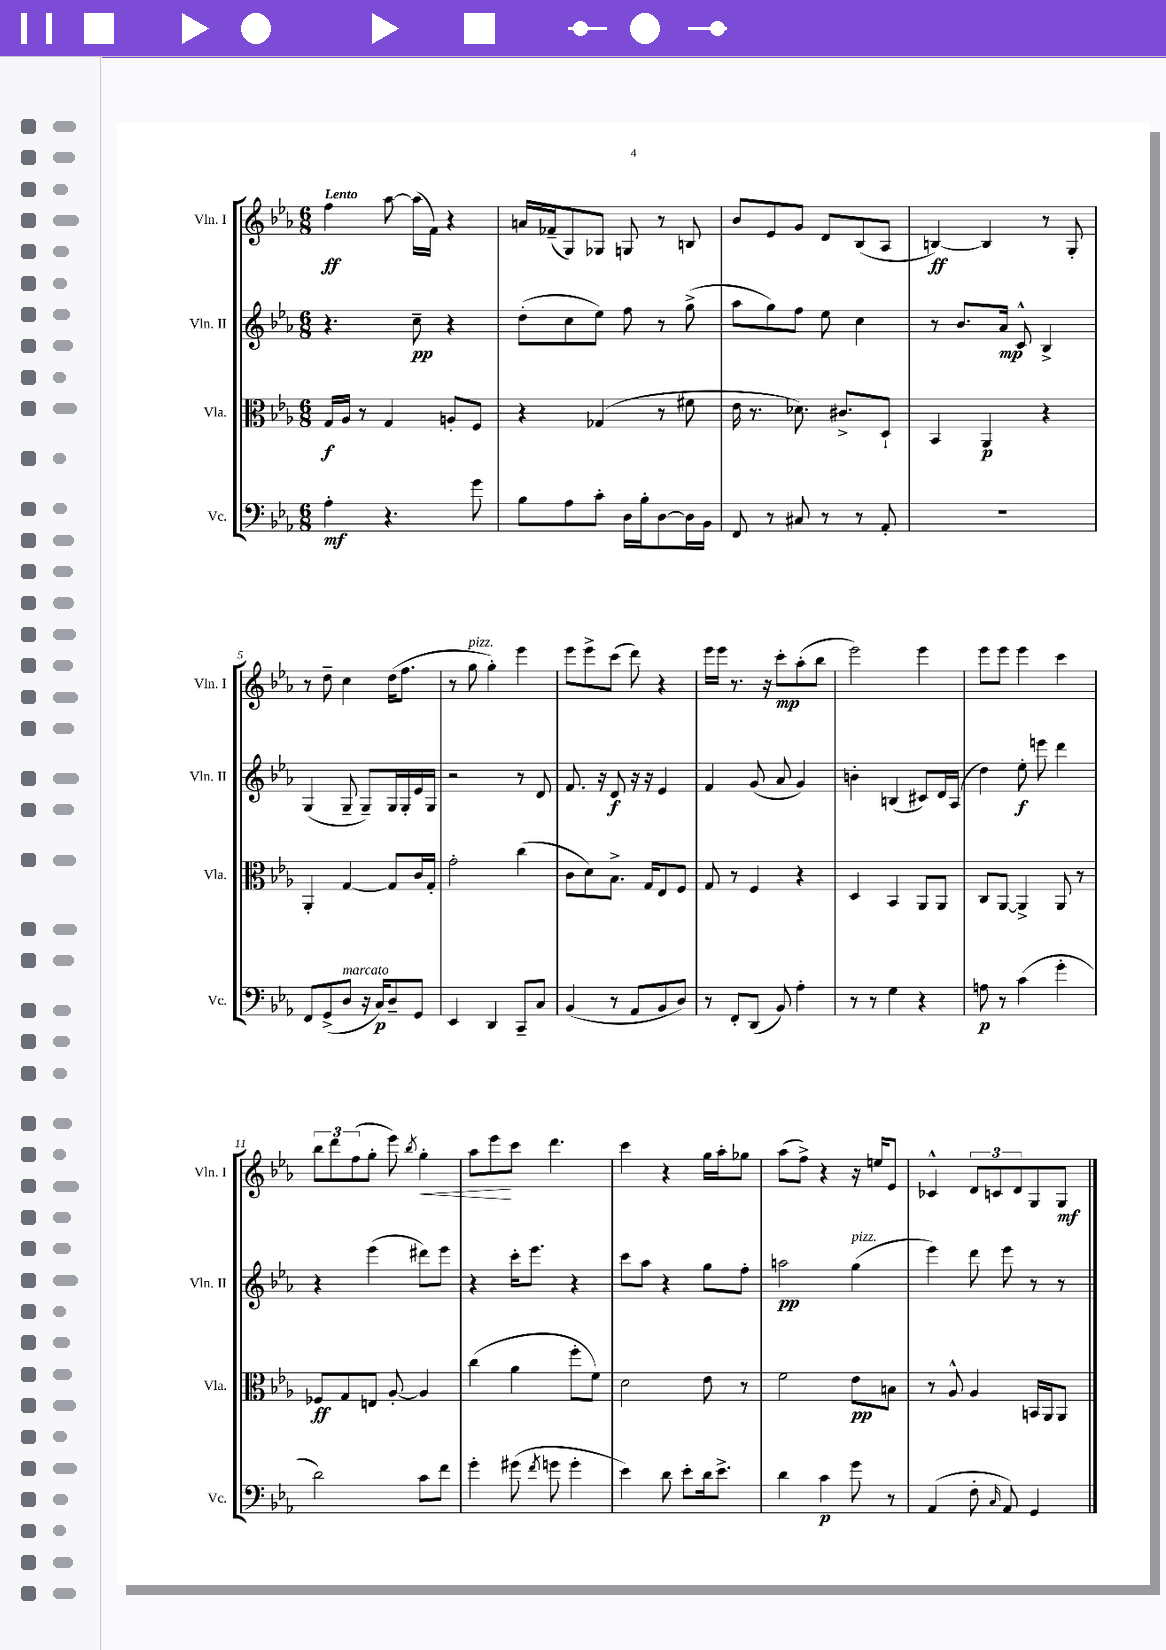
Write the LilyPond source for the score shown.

<<
\new StaffGroup <<
\new Staff = "s0" \with { instrumentName = "Vln. I" shortInstrumentName = "Vln. I" } {
    \clef treble \key ees \major \numericTimeSignature \time 6/8 \tempo "Lento"
    f''4\ff aes''8~ aes''16( f'16) r4 |
    a'16 fes'16--( g8) ges8 g8 r8 b8 |
    bes'8 ees'8 g'8 d'8 bes8( aes8 |
    b4~\ff) b4 r8 g8-. |
    r8 d''8-- c''4 d''16( f''8. |
    r8 g''8^\markup { \italic "pizz." } g''4-.) ees'''4 |
    ees'''8 ees'''8-> c'''8( d'''8) r4 |
    ees'''16 ees'''16 r8. r16 c'''8-.\mp aes''8-.( bes''8 |
    ees'''2) ees'''4 |
    ees'''8 ees'''8 ees'''4 c'''4 |
    \tuplet 3/2 { bes''8 d'''8 f''8( } g''8-. ees'''8) \acciaccatura { bes''8 } g''4-.\< |
    aes''8 ees'''8\! c'''8 d'''4. |
    c'''4 r4 g''16 aes''16-. ges''8 |
    aes''8( f''8->) r4 r16 e''16 ees'8 |
    ces'4-^ \tuplet 3/2 { d'8 c'8 d'8 } g8 g8\mf \bar "|." |
}
\new Staff = "s1" \with { instrumentName = "Vln. II" shortInstrumentName = "Vln. II" } {
    \clef treble \key ees \major \numericTimeSignature \time 6/8
    r4. c''8--\pp r4 |
    d''8-.( c''8 ees''8) f''8 r8 g''8->( |
    aes''8 g''8) f''8 ees''8 c''4 |
    r8 bes'8. aes'16\mp c'8-^ bes4-> |
    g4( g8-- g8--) g16 g16-. ees'16 g16 |
    r2 r8 d'8 |
    f'8. r16 d'8\f r16 r16 ees'4 |
    f'4 g'8( aes'8 g'4) |
    b'4-. b4( cis'8) d'16 aes16( |
    d''4) ees''8-.\f e'''8 d'''4 |
    r4 ees'''4( dis'''8) ees'''8 |
    r4 c'''16-. ees'''8. r4 |
    c'''8 aes''8 r4 g''8 f''8-. |
    a''2\pp g''4^\markup { \italic "pizz." }( |
    ees'''4) d'''8 ees'''8 r8 r8 \bar "|." |
}
\new Staff = "s2" \with { instrumentName = "Vla." shortInstrumentName = "Vla." } {
    \clef alto \key ees \major \numericTimeSignature \time 6/8
    g16\f aes16 r8 g4 a8-. f8 |
    r4 ges4( r8 fis'8 |
    ees'16 r8. des'8.) cis'8.-> d8-! |
    bes,4 aes,4\p r4 |
    aes,4-. g4~ g8 c'16 g16-. |
    g'2-. c''4( |
    c'8 d'8) bes8.-> g16 ees8 f8 |
    g8 r8 f4 r4 |
    d4 bes,4 aes,8 aes,8 |
    c8 aes,8~ aes,4-> aes,8 r8 |
    fes8\ff g8 e8 aes8~-. aes4 |
    c''4( aes'4 f''8-. f'8) |
    d'2 ees'8 r8 |
    f'2 ees'8\pp b8 |
    r8 aes8-^ aes4 b,16 aes,16 aes,8 \bar "|." |
}
\new Staff = "s3" \with { instrumentName = "Vc." shortInstrumentName = "Vc." } {
    \clef bass \key ees \major \numericTimeSignature \time 6/8
    aes4-.\mf r4. g'8 |
    bes8 aes8 c'8-. d16 bes16-. d8~ d16 bes,16 |
    f,8 r8 cis8 r8 r8 aes,8-. |
    R2. |
    f,8 g,8->( d8^\markup { \italic "marcato" } r16 c16\p) d8-- g,8 |
    ees,4 d,4 c,8-- c8 |
    bes,4( r8 aes,8 bes,8 d8) |
    r8 f,8-. d,8( bes,8) aes4-. |
    r8 r8 g4 r4 |
    a8\p r8 c'4( g'4-. |
    d'2) c'8 f'8 |
    g'4-. gis'8( \acciaccatura { f'8 } g'8 g'4-. |
    ees'4) d'8 ees'8-. d'16 ees'8.-> |
    d'4 c'4\p g'8 r8 |
    aes,4( f8-. \grace { c16 } aes,8) g,4 \bar "|." |
}
>>
>>
